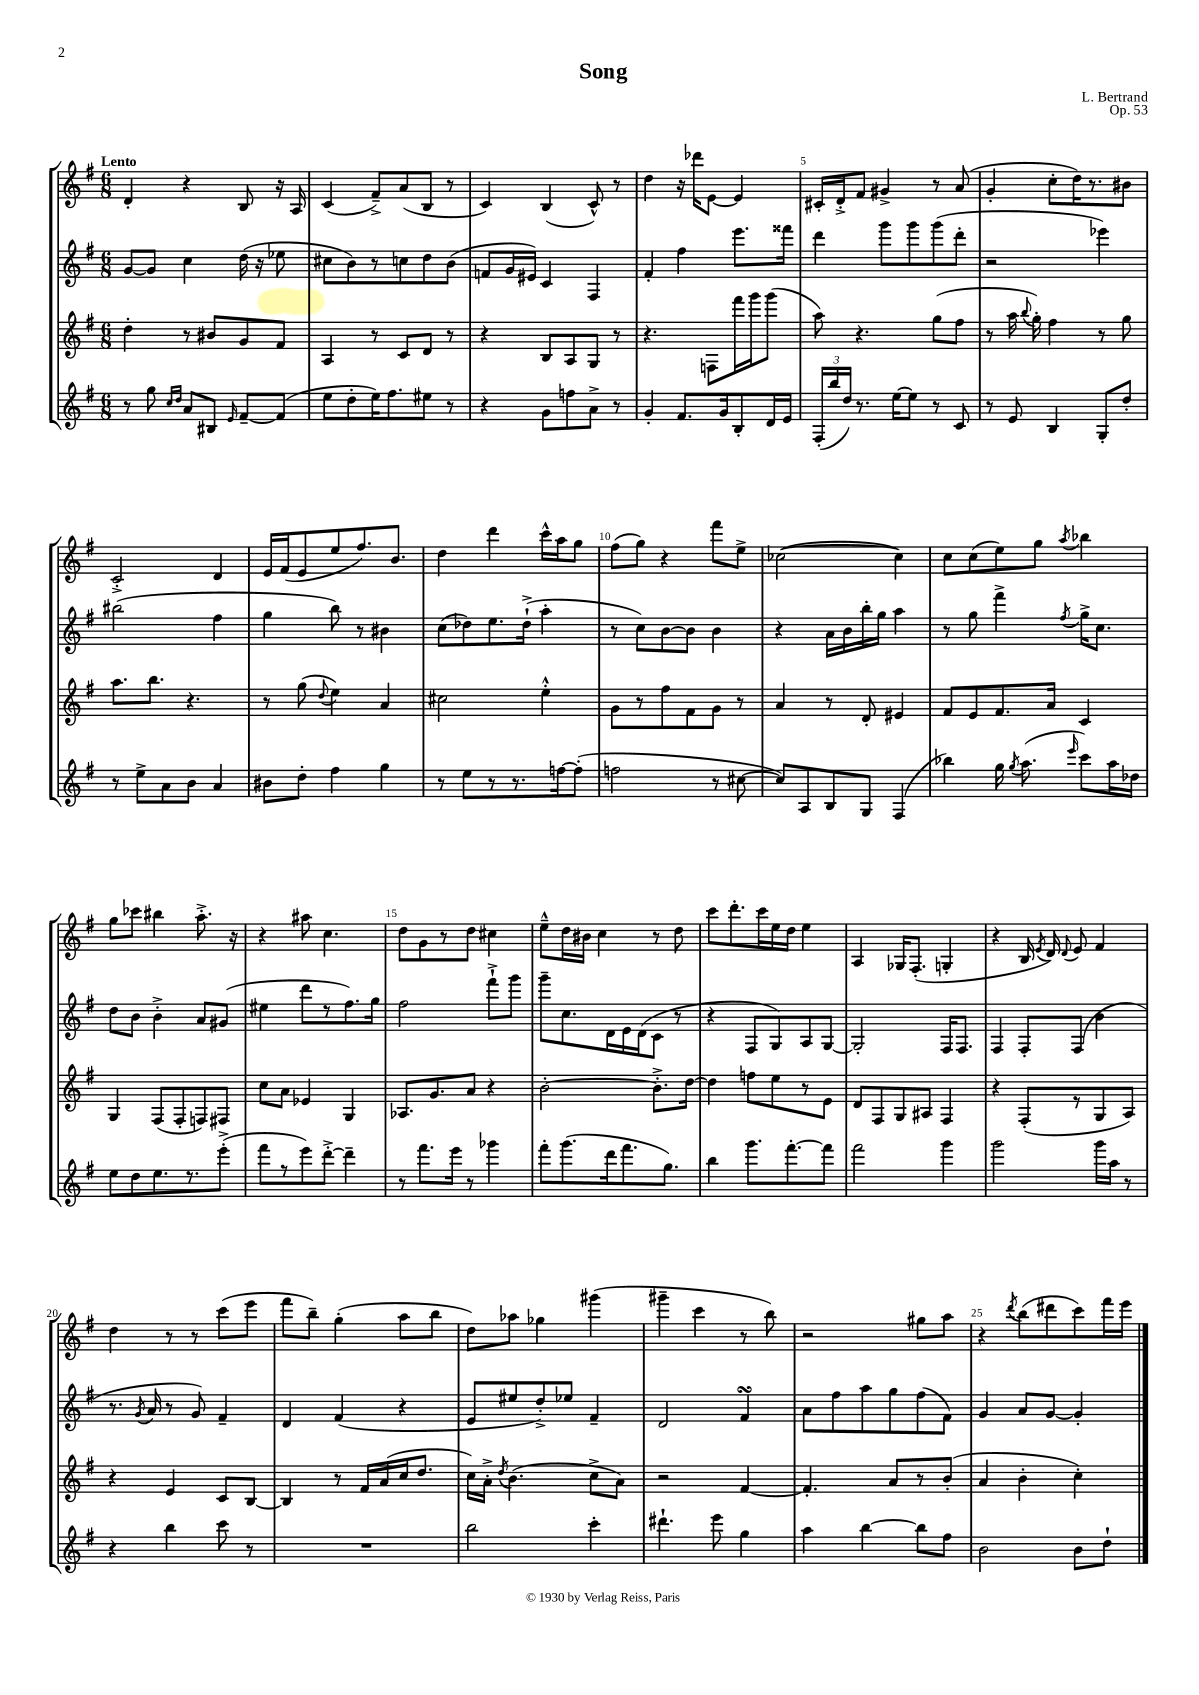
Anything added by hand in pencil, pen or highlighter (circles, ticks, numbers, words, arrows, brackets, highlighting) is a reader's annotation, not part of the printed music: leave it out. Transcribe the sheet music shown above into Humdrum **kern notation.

**kern	**kern	**kern	**kern
*part4	*part3	*part2	*part1
*staff4	*staff3	*staff2	*staff1
*clefG2	*clefG2	*clefG2	*clefG2
*k[f#]	*k[f#]	*k[f#]	*k[f#]
*M6/8	*M6/8	*M6/8	*M6/8
=1	=1	=1	=1
!	!	!	!LO:TX:a:B:t=Lento
8r	4dd'\	[8g/L	4d'/
8gg\	.	8g/J]	.
16qqcc/LL	.	.	.
16qqdd/JJ	.	.	.
8a/L	8r	4cc\	4r
8B#X/J	8b#X/L	.	.
16qqe/	.	.	.
[8f#~/L	8g/	(16dd\	8B/
.	.	16r	.
(8f#/J]	8f#/J	8ee-X\	16r
.	.	.	16A/
=2	=2	=2	=2
8ee\L	4A/	8cc#X\L	(4c/
8dd'\	.	8b\)	.
16ee\K)	8r	8r	8f#~^/L)
8.ff#\	.	.	.
.	8c/L	8ccn\	(8a/
8ee#X\J	8d/J	8dd\	8B/J
8r	8r	(8b\J	8r
=3	=3	=3	=3
4r	4r	8fn/L	4c/)
.	.	16g/L	.
.	.	16e#X/JJ)	.
8g\L	8B/L	4c/	(4B/
8ffn\	8A/	.	.
8a^\J	8G/J	4F#/	8c^^/)
8r	8r	.	8r
=4	=4	=4	=4
4g'/	4.r	4f#'/	4dd\
8.f#/L	.	4ff#\	16r
.	.	.	16ddd-X\KL
.	8Fn\L	.	[8e\J
16g/k	.	.	.
8B'/	16fff#\L	8.eee\L	4e/]
.	16ggg\J	.	.
16d/L	(8ggg\J	.	.
16e/JJ	.	16fff##X\Jk	.
=5	=5	=5	=5
(24F#'/LL	8aa\)	4ddd\	16c#X'/LL
24bb/	.	.	.
.	.	.	16d'^/J
24dd/JJ)	.	.	.
8.r	4.r	.	8f#/J
.	.	8ggg\L	4g#X^/
[16ee\KL	.	.	.
8ee\J]	.	8ggg\	.
8r	(8gg\L	(8ggg\	8r
8c/	8ff#\J	8ddd'\J	(8a/
=6	=6	=6	=6
8r	8r	2r	4g'/
8e/	16aa\	.	.
.	8qqbb/	.	.
.	16gg'\)	.	.
4B/	4ff#\	.	8cc'\L
.	.	.	16dd\K)
.	.	.	8.r
8G'/L	8r	4eee-X\)	.
8dd'/J	8gg\	.	8b#X\J
!!LO:LB:g=z
=7	=7	=7	=7
8r	8.aa\L	(2bb#X\	2c'^/
8ee^\L	.	.	.
.	8.bb\J	.	.
8a\	.	.	.
8b\J	4.r	.	.
4a/	.	4ff#\	4d/
=8	=8	=8	=8
8b#X\L	8r	4gg\	16e/LL
.	.	.	(16f#/J
8dd'\J	(8gg\	.	8e/
.	8qqdd/	.	.
4ff#\	4ee\)	8bb\)	8ee/
.	.	8r	8.ff#/)
4gg\	4a/	4b#X\	.
.	.	.	8.b/J
=9	=9	=9	=9
8r	2cc#X\	(8cc\L	4dd\
8ee\L	.	8dd-X\)	.
8r	.	8.ee\	4ddd\
8.r	.	.	.
.	.	(16dd-`^\Jk	.
.	4ee'^^\	4aa'\	16ccc^^\LL
[16ffn\k	.	.	16aa\J
(8ff'\J]	.	.	8gg\J
=10	=10	=10	=10
2ffn\	8g\L	8r	(8ff#\L
.	8r	8cc\L)	8gg\J)
.	8ff#\	[8b\	4r
.	8f#\	8b\J]	.
8r	8g\J	4b\	8fff#\L
[8cc#X\	8r	.	8ee^\J
=11	=11	=11	=11
8cc#/L])	4a/	4r	([2cc-X\
8A/	.	.	.
8B/	8r	16a\LL	.
.	.	16b\	.
8G/J	8d'/	16bb'\	.
.	.	16gg\JJ	.
(4F#/	4e#X/	4aa\	4cc-\])
=12	=12	=12	=12
4bb-X\)	8f#/L	8r	8cc\L
.	8e/	8gg\	(8cc\
16gg\	8.f#/	4fff#^\	8ee\)
8qgg/	.	.	.
(8.aa\	.	.	.
.	.	.	8gg\J
.	16a/Jk	.	.
16qqeee/	.	8qff#/	8qaa/
8ccc\L)	4c/	16gg^\KL	4bb-X\
.	.	8.cc\J	.
16aa\L	.	.	.
16dd-X\JJ	.	.	.
!!LO:LB:g=z
=13	=13	=13	=13
8ee\L	4G/	8dd\L	8gg\L
8dd\	.	8b\J	8ccc-X\J
8.ee\	(8F#/L	4b'^\	4bb#X\
.	8F#'/	.	.
8.r	.	.	.
.	8Fn/)	8a/L	8.aa'^\
(8eee'^\J	8F#X/J	(8g#X/J	.
.	.	.	16r
=14	=14	=14	=14
8fff#\L	8cc\L	4ee#X\	4r
8r	8a\J	.	.
8eee\)	4e-X/	8ddd\L	8aa#X\
[8ddd'^\J	.	8r	4.cc\
4ddd~\]	4G/	8.ff#\)	.
.	.	16gg\Jk	.
=15	=15	=15	=15
8r	8.A-X/L	2ff#\	8dd\L
8.fff#\L	.	.	8g\
.	8.g/	.	.
.	.	.	8r
16eee\Jk	.	.	.
8r	8a/J	.	8dd\J
4ggg-X\	4r	8fff#`^\L	4cc#X\
.	.	8ggg\J	.
=16	=16	=16	=16
8fff#'\L	[2b'\	8ggg~\L	8ee~^^\L
(8.ggg\	.	8.cc\	16dd\L
.	.	.	16b#X\JJ
.	.	.	4cc\
16ddd\k	.	16d\L	.
8.fff#\	.	16e\	.
.	.	(16d\J	.
.	8.b'^\L]	8c\J	8r
8.gg\J)	.	.	.
.	.	8r	8dd\
.	[16dd\Jk	.	.
=17	=17	=17	=17
4bb\	4dd\]	4r	8ccc\L
.	.	.	8.ddd'\
8.ggg\L	8ffn\L	8F#/L	.
.	.	.	16ccc\L
.	8ee\	8G/)	16ee\
[8.fff#'\	.	.	16dd\JJ
.	8r	8A/	4ee\
8fff#\J]	8e\J	[8G/J	.
=18	=18	=18	=18
2fff#\	8d/L	2G'/]	4A/
.	8F#/	.	.
.	8G/	.	16G-X/KL
.	.	.	(8.F#'/J
.	8A#X/J	.	.
4ggg\	4F#/	16F#/KL	4Gn'/
.	.	8.F#/J	.
=19	=19	=19	=19
2ggg\	4r	4F#/	4r
.	(8F#'/L	8F#'/L	16B/
.	.	.	8qe/
.	.	.	16d/)
.	.	.	8qqd/
.	8r	(8F#/J	8e/
16ggg\LL	8G/	4b\	4f#/
16aa\JJ	.	.	.
8r	8A/J)	.	.
!!LO:LB:g=z
=20	=20	=20	=20
4r	4r	8.r	4dd\
.	.	8qg/	.
.	.	16a/	.
4bb\	4e/	8r	8r
.	.	8g/)	8r
8ccc\	8c/L	4f#~/	(8ccc\L
8r	[8B/J	.	8eee\J
=21	=21	=21	=21
2.r	4B/]	4d/	8fff#\L
.	.	.	8bb~\J)
.	8r	(4f#/	(4gg'\
.	16f#/LL	.	.
.	(16a/	.	.
.	16cc/J	4r	8aa\L
.	8.dd/J	.	.
.	.	.	8bb\J
=22	=22	=22	=22
2bb\	16cc\LL)	8e/L	8dd\L)
.	16a'^\JJ	.	.
.	8qdd/	.	.
.	(4.b\	8ee#X/	8aa-X\J
.	.	8dd'^/)	4gg-X\
.	.	8ee-X/J	.
4ccc'\	8cc^\L	4f#~/	(4ggg#X\
.	8a\J)	.	.
=23	=23	=23	=23
4.ddd#X`\	2r	2d/	4ggg#X~\
.	.	.	4ccc\
8eee\	.	.	.
4gg\	[4f#/	4f#sSsS/	8r
.	.	.	8bb\)
=24	=24	=24	=24
4aa\	4.f#'/]	8a\L	2r
.	.	8ff#\	.
[4bb\	.	8aa\	.
.	8a/L	8gg\	.
8bb\L]	8r	(8ff#\	8gg#X\L
8ff#\J	(8b'/J	8f#\J)	8aa\J
=25	=25	=25	=25
2b\	4a/	4g/	4r
.	.	.	8qddd/
.	4b'\	8a/L	(8bb\L
.	.	[8g/J	8ddd#X\
8b\L	4cc'\)	4g'/]	8ccc\)
8dd`\J	.	.	16fff#\L
.	.	.	16eee\JJ
==	==	==	==
*-	*-	*-	*-
